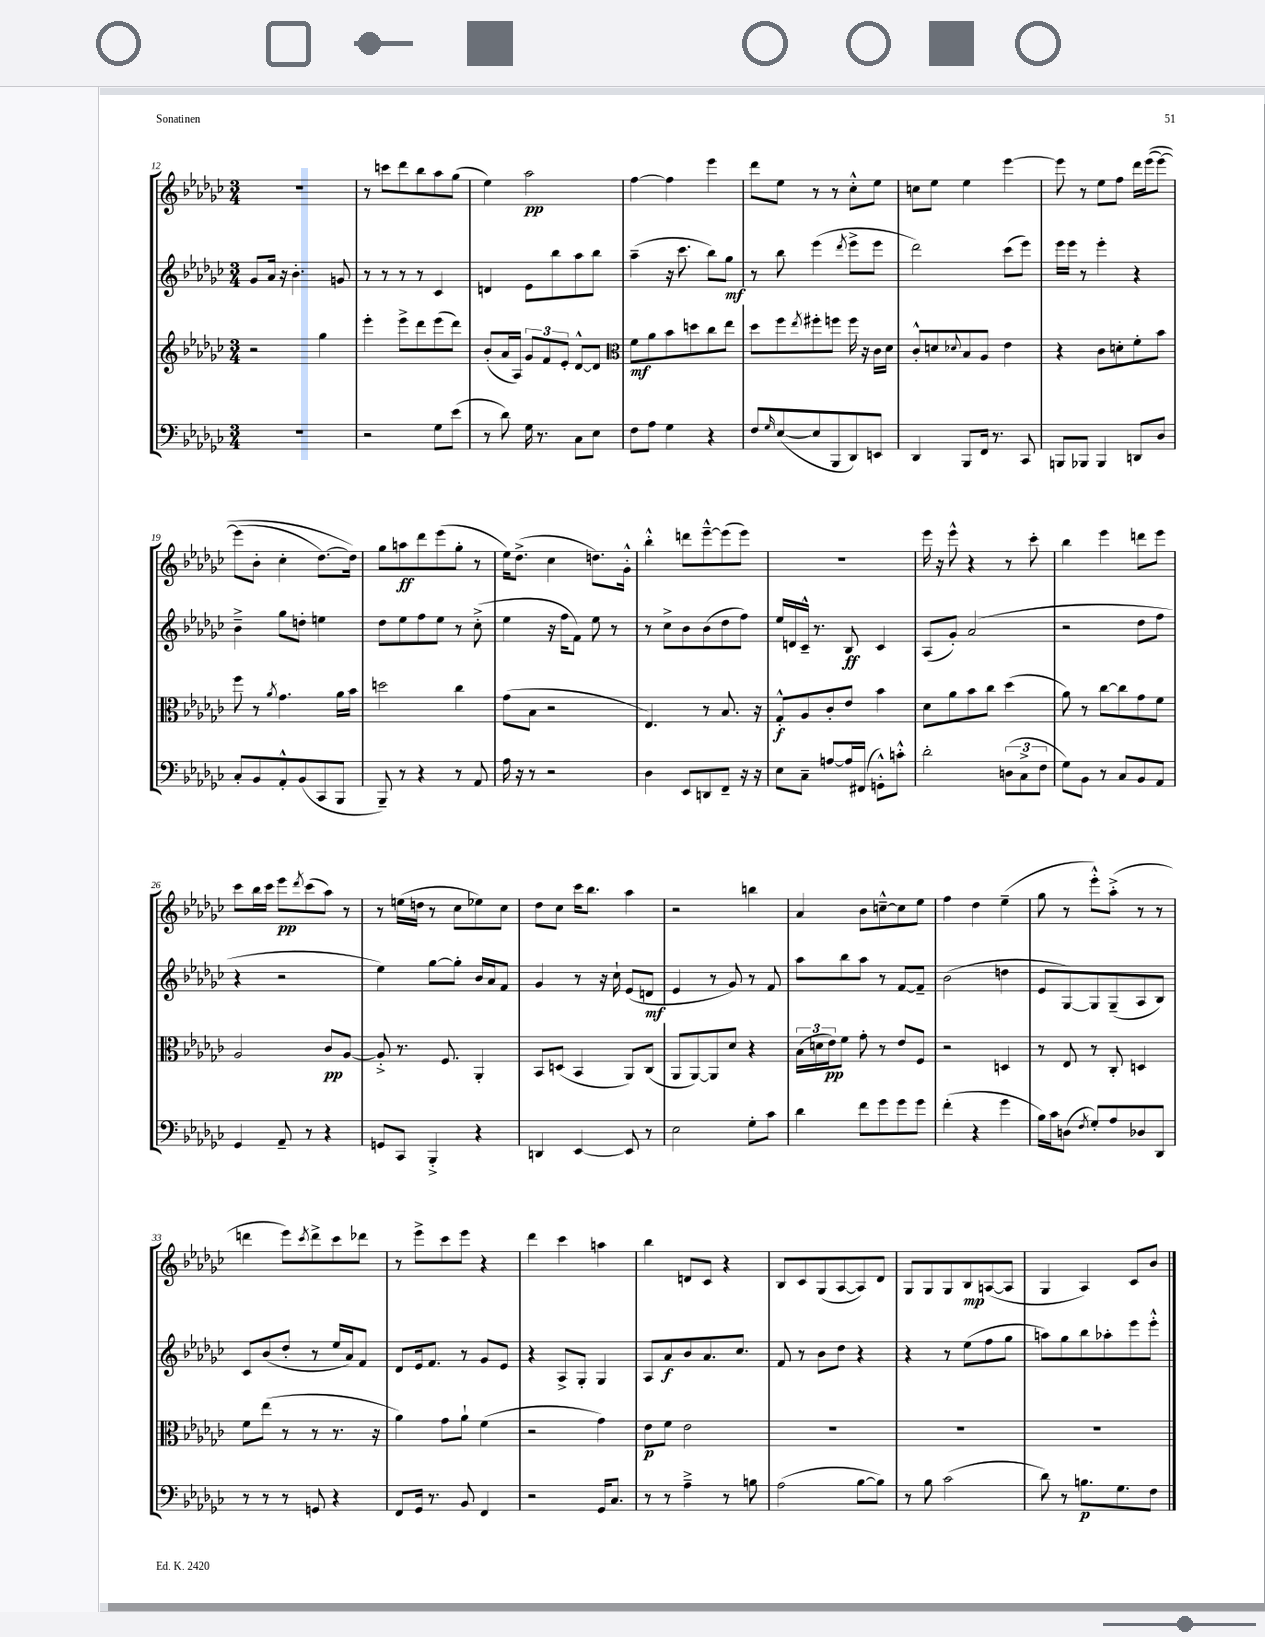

**kern	**kern	**kern	**kern
*staff4	*staff3	*staff2	*staff1
*clefF4	*clefG2	*clefG2	*clefG2
*k[b-e-a-d-g-c-]	*k[b-e-a-d-g-c-]	*k[b-e-a-d-g-c-]	*k[b-e-a-d-g-c-]
*M3/4	*M3/4	*M3/4	*M3/4
2.r	2r	8g-/L	2.r
.	.	16a-/Jk	.
.	.	16r	.
.	.	4.b-'\	.
.	4gg-\	.	.
.	.	8g/	.
=	=	=	=
2r	4eee-'\	8r	8r
.	.	8r	8ccc\L
.	8eee-^\L	8r	8ddd-\
.	8ddd-\	8r	8bb-\
8G-\L	(8eee-\	4c-/	8aa-\
(8e-\J	8ddd-\J)	.	(8gg-\J
=	=	=	=
8r	(8b-'/L	4d/	4ee-\)
8d-\)	16a-/L	.	.
.	16A-/JJ)	.	.
16G-\	12g-/L	8e-\L	2aa-\
8.r	.	.	.
.	12f/	.	.
.	.	8bb-\	.
.	12e-'/J	.	.
8C-\L	[8d-^^/L	8aa-\	.
8E-\J	8d-/]J	8bb-\J	.
=	=	=	=
*	*clefC3	*	*
8F\L	8f\L	(4aa-~\	[4ff\
8A-\J	8a-\	.	.
4G-\	8b-\	16r	4ff\]
.	.	8.ccc-\	.
.	8dd\	.	.
4r	8cc-\	8bb-\L)	4eee-\
.	8ee-\J	8gg-\J	.
=	=	=	=
8F/L	8dd-\L	8r	8ddd-\L
16qqG-/	.	.	.
([8E-/	8ff\	8bb-\	8ee-\J
.	8qee-/	.	.
8E-/]	8ff#'\	(4eee-\	8r
8BBB-/	8ff\J	.	8r
.	.	8qddd-/	.
8DD-/)	16ff\	8eee-^\L	8cc-'^^\L
.	16r	.	.
8EE/J	16c-\LL	8eee-\J	8ee-\J
.	16d-\JJ	.	.
=	=	=	=
4DD-/	8c-'^^/L	2ddd-\)	8cc\L
.	8d/	.	8ee-\J
.	8qqd-/	.	.
8BBB-/L	8B-/	.	4ee-\
16FF/Jk	8A-/J	.	.
8.r	.	.	.
.	4e-\	(8ccc-\L	[4eee-\
8CC-/	.	8eee-\J)	.
=	=	=	=
8BBB/L	4r	16eee-\LL	8eee-\]
.	.	16eee-\JJ	.
8BBB-/J	.	8r	8r
4BBB-/	8c-\L	4eee-'\	8ee-\L
.	8d'\	.	8ff\J
8DD/L	8f'\	4r	16ddd-\LL
.	.	.	&((16eee-\J
8D-/J	8b-\J	.	[8eee-\J)
=	=	=	=
8C-'/L	8ff\	4b-~^\	(8eee-\]L
8BB-/	8r	.	8b-'\J
.	8qa-/	.	.
8AA-'^^/	4.g-\	8gg-\L	4cc-'\
(8BB-/	.	8dd'\J	.
8CC-/	.	4ee\	[8.dd-\L)
8BBB-/J	16a-\LL	.	.
.	16b-\JJ	.	16dd-\]Jk&)
=	=	=	=
8BBB-~/)	2dd\	8dd-\L	8gg-\L
8r	.	8ee-\	8aa\
4r	.	8ff\	8ddd-\
.	.	8ee-\J	(8eee-\
8r	4cc-\	8r	8gg-'\J
8AA-/	.	(8cc-'^\	8r
=	=	=	=
16A-\	(8g-\L	4ee-\	16ee-\LK)
16r	.	.	(8.dd-^\J
8r	8B-\J	.	.
2r	2r	16r	4cc-\
.	.	16ff\LK	.
.	.	8f\J)	.
.	.	8ee-\	8.dd\L)
.	.	8r	.
.	.	.	16g-'^^\Jk
=	=	=	=
4D-\	4.E-/)	8r	4bb-'^^\
.	.	8cc-^\L	.
8EE-/L	.	8b-\	8ddd\L
8DD/	8r	(8b-\	[8eee-~^^\
8FF~/J	8.B-/	8dd-\	(8eee-\]
16r	.	8ff\J)	8eee-\J)
16r	16r	.	.
=	=	=	=
8E-\L	8G-'^^/L	16ee-/LL	2.r
.	.	16d/	.
8C-~\J	8A-/	16c-~^^/JJ	.
.	.	8.r	.
[8A/L	8c-'/	.	.
16A/]L	8e-/J	8B-/	.
(16FF#/JJ	.	.	.
8GG'^^\L)	4b-\	4c-/	.
8c'^^\J	.	.	.
=	=	=	=
2d-'\	8d-\L	(8A-/L	16eee-\
.	.	.	16r
.	8a-\	8g-'/J)	8eee-^^\
.	8b-\	(2a-/	4r
.	8cc-\J	.	.
(12D\L	(4dd-\	.	8r
12C-^\	.	.	.
.	.	.	8ccc-'\
12F\J	.	.	.
=	=	=	=
8G-\L)	8a-\)	2r	4bb-\
8BB-\J	8r	.	.
8r	[8cc-\L	.	4eee-\
8C-/L	8cc-\]	.	.
8BB-/	8g-\	8dd-\L	8ddd\L
8AA-/J	8f\J	8ff\J	8eee-\J
=	=	=	=
4GG-/	2A-/	4r	8ccc-\L
.	.	.	16bb-\L
.	.	.	16ccc-\JJ
8AA-~/	.	2r	8eee-\L
.	.	.	8qddd-/
8r	.	.	(8ccc-\
4r	8c-/L	.	8aa-\J)
.	[8A-/J	.	8r
=	=	=	=
8GG/L	8A-'^/]	4ee-\)	8r
8CC-/J	8.r	.	(16ee\LL
.	.	.	16dd\JJ
4BBB-'^/	.	[8gg-\L	8r
.	8.F/	.	.
.	.	8gg-'\]J	8cc-\L
4r	4AA-'/	16b-/LL	8ee-\)
.	.	16a-/J	.
.	.	8f/J	8cc-\J
=	=	=	=
4DD/	8BB-/L	4g-/	8dd-\L
.	(8D/J	.	8cc-\J
[4EE-/	4BB-/	8r	16ccc-\LK
.	.	.	8.bb-\J
.	.	16r	.
.	.	16cc-`\	.
8EE-/]	8AA-/L)	(8e-/L	4aa-\
8r	(8C-/J	8d/J	.
=	=	=	=
2E-\	8AA-/L	4e-/	2r
.	[8AA-/)	.	.
.	8AA-/]	8r	.
.	8d-/J	8g-/)	.
8G-'\L	4r	8r	4bb\
8c-\J	.	8f/	.
=	=	=	=
4d-\	(24B-\LL	8aa-\L	4a-/
.	24d\	.	.
.	24e-\J)	.	.
.	8f\J	8bb-\	.
8f\L	8g-'\	8aa-\J	8b-\L
8g-\	8r	8r	[8cc~^^\
8g-\	8e-/L	[8f/L	8cc\]
8g-\J	8F/J	8f~/]J	8ee-\J
=	=	=	=
(4f'\	2r	(2b-\	4ff\
4r	.	.	4dd-\
4g-\	4D/	4dd\	(4ee-~\
=	=	=	=
16B-\LL)	8r	8e-/L	8gg-\
16c-\J	.	.	.
(8D\J	8E-/	[8G-/)	8r
8qF/	.	.	.
8G-'/L)	8r	8G-/]	8eee-'^^\L)
8A-/	8C-'/	(8G-~/	(8aa-'^\J
8D-/	4D/	8A-/	8r
8DD-/J	.	8B-/J)	8r
=	=	=	=
8r	8f\L	8c-/L	4ddd\
8r	(8ee-\J	(8b-/	.
8r	8r	8dd-'/J	8eee-\L)
.	.	.	8qccc-/
8GG/	8r	8r	8ddd^\
4r	8.r	16ee-/LL	8ccc-\
.	.	16a-/J)	.
.	.	8f/J	8ddd-\J
.	16r	.	.
=	=	=	=
8FF/L	4a-\)	8d-/L	8r
16GG-/Jk	.	16e-/k	8eee-^\L
8.r	.	8.f/J	.
.	8g-\L	.	8ccc-\
8BB-/	8a-`\J	8r	8eee-\J
4FF/	(4f\	8g-/L	4r
.	.	8e-/J	.
=	=	=	=
2r	2r	4r	4ddd-\
.	.	8A-^/L	4ccc-\
.	.	8G-'/J	.
16GG-/LK	4g-\)	4G-/	4aa\
8.C-/J	.	.	.
=	=	=	=
8r	8e-\L	8A-/L	4bb-\
8r	8f\J	8a-/	.
4A-~^\	2e-\	8b-/	8d/L
.	.	8.a-/	8c-/J
8r	.	.	4r
.	.	8.cc-/J	.
8B\	.	.	.
=	=	=	=
(2A-\	2.r	8f/	8B-/L
.	.	8r	8c-/
.	.	8b-\L	(8G-/
.	.	8dd-\J	[8A-/
[8B-\L	.	4r	8A-/])
8B-\]J)	.	.	8d-/J
=	=	=	=
8r	2.r	4r	8G-/L
8B-\	.	.	8G-/
(2c-\	.	8r	8G-/
.	.	(8ee-\L	8B-/
.	.	8ff\	([8A/
.	.	8gg-\J	8A/]J
=	=	=	=
8d-\)	2.r	8aa\L)	4G-/
8r	.	8gg-\	.
8.B\L	.	8bb-\	4A-/)
.	.	8aa-'\	.
8.G-\	.	.	.
.	.	8eee-\	8c-/L
8F\J	.	8eee-'^^\J	8b-/J
==	==	==	==
*-	*-	*-	*-
